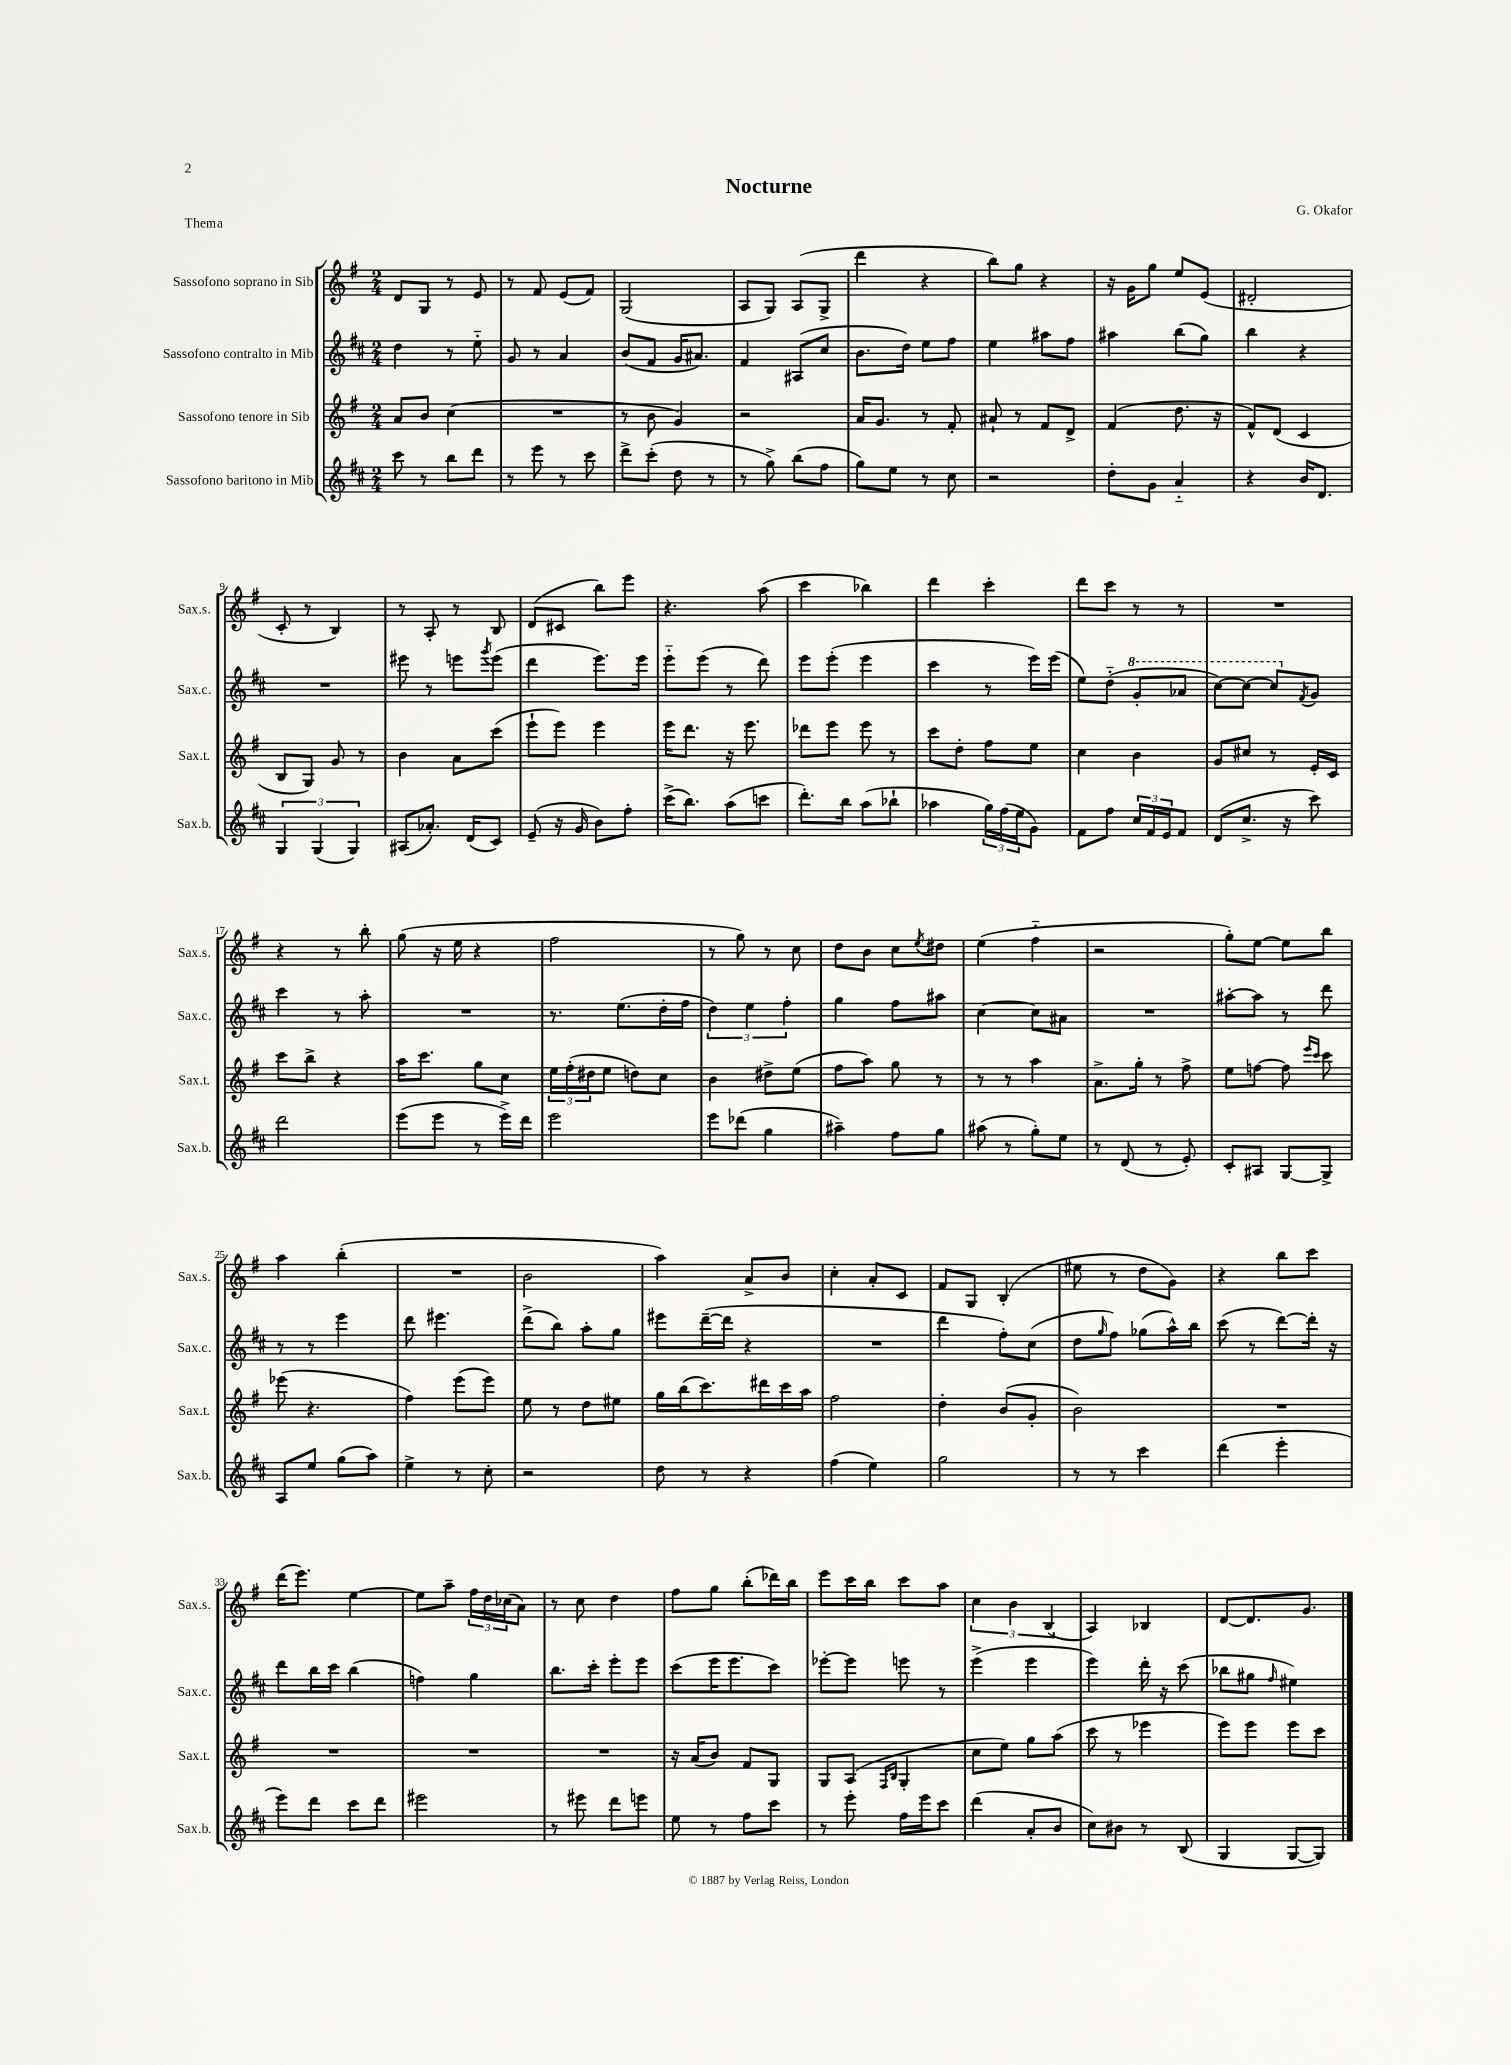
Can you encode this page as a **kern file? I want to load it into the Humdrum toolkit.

**kern	**kern	**kern	**kern
*staff4	*staff3	*staff2	*staff1
*clefG2	*clefG2	*clefG2	*clefG2
*k[f#c#]	*k[f#]	*k[f#c#]	*k[f#]
*M2/4	*M2/4	*M2/4	*M2/4
8ccc#	8a	4dd	8d
8r	8b	.	8G
8bb	(4cc	8r	8r
8ddd	.	8ee'~	8e
=	=	=	=
8r	2r	8g	8r
8eee	.	8r	8f#
8r	.	4a	(8e
8ccc#	.	.	8f#)
=	=	=	=
8ddd^	8r	(8b	(2G
(8ccc#'	8b	8f#	.
8dd	4g)	16g	.
.	.	8.a#)	.
8r	.	.	.
=	=	=	=
8r	2r	4f#	8A
8gg^)	.	.	8G)
(8bb	.	(8A#	(8A
8ff#	.	8cc#	8G^
=	=	=	=
8gg)	16a	8.b	4ddd
.	8.g	.	.
8ee	.	.	.
.	.	16dd)	.
8r	8r	8ee	4r
8cc#	8f#'	8ff#	.
=	=	=	=
2r	8a#`	4ee	8bb)
.	8r	.	8gg
.	8f#	8aa#	4r
.	8d^	8ff#	.
=	=	=	=
8dd'	(4f#	4aa#	16r
.	.	.	16g
8g	.	.	8gg
4a'~	8.dd	(8bb	8ee
.	.	8gg)	(8e
.	16r	.	.
=	=	=	=
4r	8f#^^)	4bb	2d#'
.	(8d	.	.
16b	4c	4r	.
8.d	.	.	.
=	=	=	=
6G	8B	2r	8c'
.	8G)	.	8r
(6G	.	.	.
.	8g	.	4B)
6G)	.	.	.
.	8r	.	.
=	=	=	=
(8A#	4b	8eee#	8r
8.a-')	.	8r	8A'
.	8a	8eee	8r
(16d	.	.	.
.	.	8qggg	.
8c#)	(8ccc	(8eee	8B
=	=	=	=
(8e~	8eee`	4ddd	(8d
16r	8eee)	.	8c#
16g	.	.	.
8b)	4eee	8.eee)	8bb)
8ff#'	.	.	8eee
.	.	16eee	.
=	=	=	=
(16ccc#^	16eee	8eee'~	4.r
8.bb)	8.ddd	.	.
.	.	(8eee	.
(8aa	16r	8r	.
.	8.eee	.	.
8ccc	.	8ddd)	(8aa
=	=	=	=
8.ddd')	8ddd-	8eee	4ccc
.	8eee	(8eee'	.
16bb	.	.	.
(8aa	8eee	4eee	4bb-)
8bb-`	8r	.	.
=	=	=	=
4aa-	8ccc	4ccc#	4ddd
.	8dd'	.	.
24gg)	8ff#	8r	4ccc'
(24ff#	.	.	.
24ee	.	.	.
8g)	8ee	16eee)	.
.	.	(16eee	.
=	=	=	=
8f#	4cc	8ee)	8ddd
8ff#	.	(8dd'~	8ccc
24cc#	4b	8gg'	8r
24f#	.	.	.
24e	.	.	.
8f#	.	8aa-	8r
=	=	=	=
(8d	8g	[8ccc#)	2r
8.cc#^	8cc#	8ccc#_	.
.	8r	8ccc#]	.
16r	.	.	.
.	.	8qf#	.
8ccc#)	16e'	8g	.
.	16c	.	.
=	=	=	=
2ddd	8ccc	4ccc#	4r
.	8bb^	.	.
.	4r	8r	8r
.	.	8aa'	8bb'
=	=	=	=
(8eee	16aa	2r	(8gg
.	8.ccc	.	.
8eee	.	.	16r
.	.	.	16ee
8r	8gg	.	4r
16eee^)	8cc	.	.
16ddd	.	.	.
=	=	=	=
2eee	24ee	8.r	2ff#
.	(24ff#'	.	.
.	24dd#	.	.
.	8ee	.	.
.	.	(8.ee	.
.	8dd)	.	.
.	8cc	16dd'	.
.	.	16ff#	.
=	=	=	=
8eee	4b	6dd)	8r
(8ddd-	.	.	8gg)
.	.	6ee	.
4gg	8dd#^	.	8r
.	.	6ff#'	.
.	(8ee	.	8cc
=	=	=	=
4aa#~)	8ff#	4gg	8dd
.	8aa)	.	8b
8ff#	8gg	8ff#	8cc
.	.	.	8qee
8gg	8r	8aa#	8dd#
=	=	=	=
(8aa#	8r	[4cc#	(4ee
8r	8r	.	.
8gg')	4aa	8cc#]	4ff#'~
8ee	.	8a#	.
=	=	=	=
8r	8.a^	2r	2r
(8d	.	.	.
.	16gg'	.	.
8r	8r	.	.
8e')	8ff#^	.	.
=	=	=	=
8c#'	8ee	[8aa#'	8gg')
8A#	[8ff	8aa#]	[8ee
[8G	8ff]	8r	8ee]
.	16qqeee	.	.
.	16qqccc	.	.
8G^]	8ccc	8ddd	8bb
=	=	=	=
8A	(8eee-	8r	4aa
8ee	4.r	8r	.
(8gg	.	4eee	(4bb'
8aa)	.	.	.
=	=	=	=
4ee^	4ff#)	8ddd	2r
.	.	4.eee#	.
8r	(8eee	.	.
8cc#'	8eee)	.	.
=	=	=	=
2r	8ee	(8ddd^	2b
.	8r	8bb)	.
.	8dd	8aa'	.
.	8ee#	8gg	.
=	=	=	=
8dd	16gg	8eee#	4aa)
.	(16bb	.	.
8r	8.ccc)	([16ddd~	.
.	.	16ddd]	.
4r	.	4r	8a^
.	16ddd#	.	.
.	16ccc	.	8b
.	16aa	.	.
=	=	=	=
(4ff#	2ff#	2r	4cc'
4ee)	.	.	8a'
.	.	.	8c
=	=	=	=
2gg	4dd'	4ddd	8f#
.	.	.	8G
.	(8b	8ff#')	(4B'
.	8g'	(8cc#	.
=	=	=	=
8r	2b)	8dd	8ee#
.	.	16qqgg	.
8r	.	8ff#)	8r
4ccc#	.	(8gg-	8dd
.	.	16aa^^)	8g)
.	.	16bb	.
=	=	=	=
(4ddd	2r	(8ccc#	4r
.	.	8r	.
4eee'	.	[8ddd)	8bb
.	.	16ddd']	8ccc
.	.	16r	.
=	=	=	=
8eee)	2r	8ddd	(16ddd
.	.	.	8.eee)
8ddd	.	16bb	.
.	.	16ccc#	.
8ccc#	.	(4bb	[4ee
8ddd	.	.	.
=	=	=	=
2eee#	2r	4ff)	8ee]
.	.	.	8aa~
.	.	4gg	24ff#
.	.	.	24dd
.	.	.	(24cc-
.	.	.	8a)
=	=	=	=
8r	2r	8.bb	8r
8eee#	.	.	8cc
.	.	16ccc#'	.
8ddd	.	8eee'	4dd
8eee	.	8eee	.
=	=	=	=
8ee	16r	(8ccc#	8ff#
.	(16a	.	.
8r	8b)	16eee	8gg
.	.	8.eee	.
8ff#	8f#	.	(8bb'
8ccc#	8G	8ccc#)	16ddd-)
.	.	.	16bb
=	=	=	=
8r	8G	[8eee-'	8eee
8eee'	(8A	8eee-]	16ccc
.	.	.	16bb
.	16qqF#	.	.
.	16qqB	.	.
16ff#	4G'	8eee	8ccc
16eee	.	.	.
8ccc#	.	8r	8aa
=	=	=	=
(4ddd	8cc	(4eee^	6cc
.	8ee)	.	.
.	.	.	6b
8a'	8gg	4eee	.
.	.	.	(6B
8b	(8aa	.	.
=	=	=	=
8cc#)	8ccc	4eee)	4A)
8b#	8r	.	.
8r	4eee-	16ddd'	4B-
.	.	16r	.
(8B	.	(8ccc#	.
=	=	=	=
4G	8eee)	8bb-	[8d
.	8eee	8gg#	8.d]
.	.	16qqff#	.
[8G	8eee	4ee#)	.
.	.	.	8.g
8G])	8ccc	.	.
==	==	==	==
*-	*-	*-	*-
